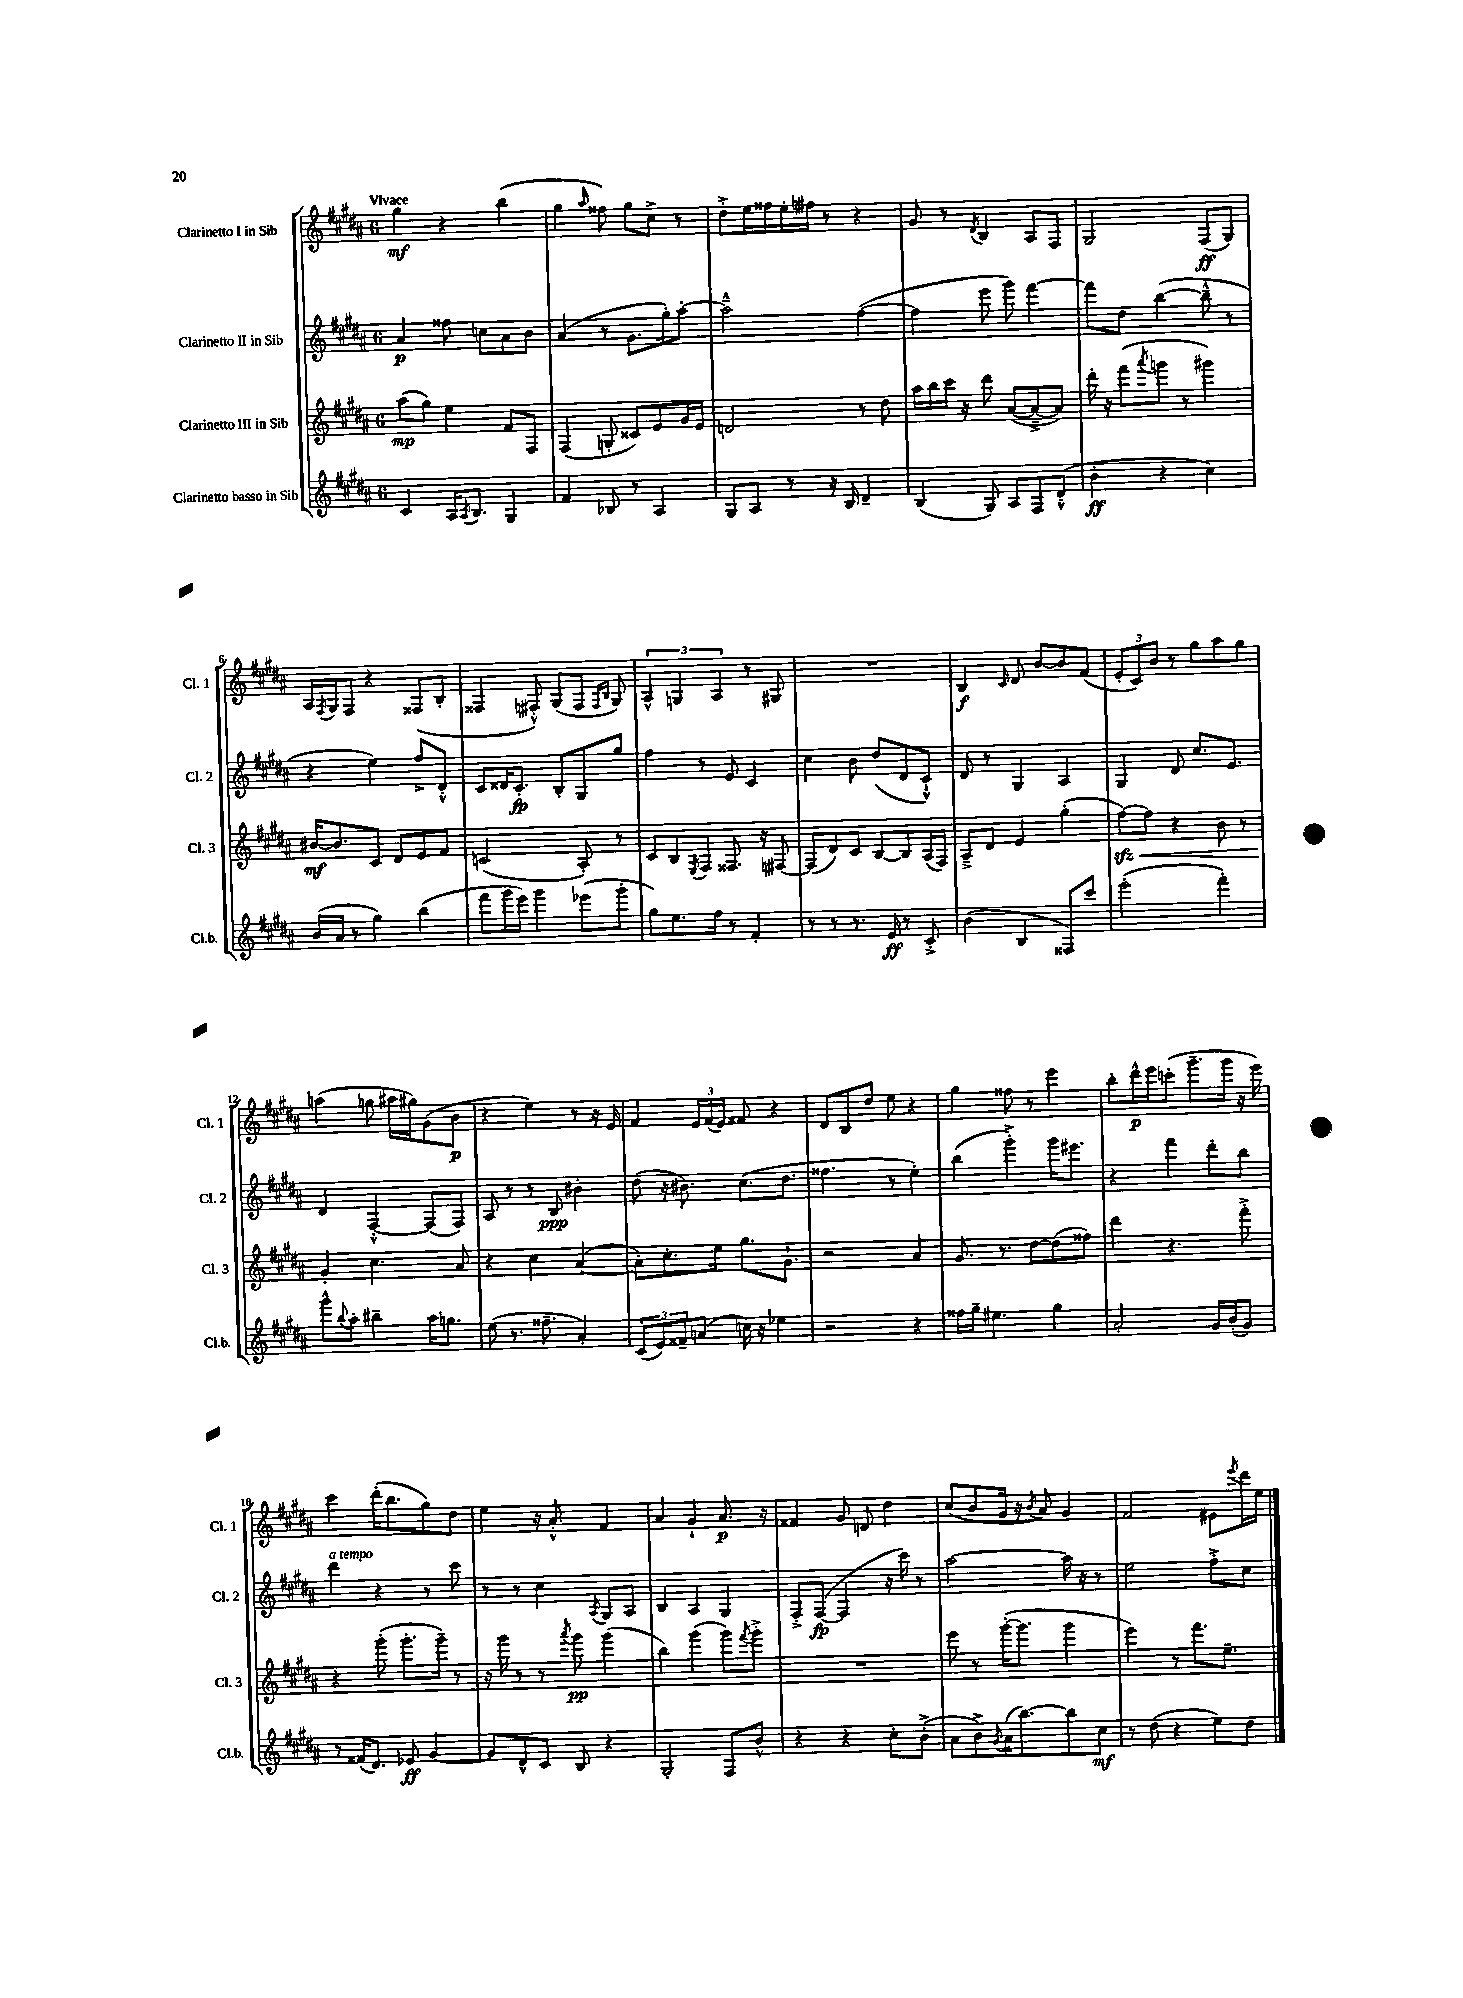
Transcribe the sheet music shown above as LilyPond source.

<<
\new StaffGroup <<
\new Staff = "s0" \with { instrumentName = "Clarinetto I in Sib" shortInstrumentName = "Cl. 1" } {
    \clef treble \key b \major \once \override Staff.TimeSignature.style = #'single-digit \time 6/8 \tempo "Vivace"
    gis''4\mf r4 b''4( |
    gis''4 \grace { ais''16 } fisis''8) gis''8 cis''8-> r8 |
    dis''8-.-> e''16 fisis''16 e''16-. fis''16 r8 r4 |
    gis'8 r8 \acciaccatura { dis'8 } b4 ais8 fis8 |
    gis2 fis8\ff( gis8) |
    ais16 \acciaccatura { fis8 } gis16 fis8 r4 fisis8( b8-. |
    fisis4 fis8-.-^) gis8( fis8 \grace { fis16 b16 } gis8) |
    \tuplet 3/2 { ais4-^ g4 ais4 } r8 gis8 |
    R2. |
    b4\f \grace { cis'16 } dis'8 b'8~ b'8 fis'8( |
    \tuplet 3/2 { e'8-. cis'8) b'8 } r8 gis''8 ais''8 gis''8 |
    a''4( g''8 ais''16 gis''16) gis'8( b'8\p |
    r4 e''4) r8 r16 e'16 |
    fis'4 \tuplet 3/2 { e'16 fis'16( e'16) } fisis'8 r4 |
    dis'8 b8 dis''8 e''8 r4 |
    gis''4 fisis''8 r8 e'''4 |
    b''8-. dis'''16-^\p e'''16 c'''8-.( gis'''8.-- gis'''16 r16 e'''16) |
    cis'''4 dis'''16-.( b''8. gis''8) dis''8 |
    e''4 r16 ais'8.-.-^ fis'4 |
    ais'4 gis'4-! ais'8.\p r16 |
    fisis'4 gis'8 d'8 dis''4 |
    cis''8( b'8 gis'16 r16 \acciaccatura { b'8 } ais'8) gis'4 |
    fis'2 eis'8 \acciaccatura { e'''8 } dis'''16 e''16 \bar "|." |
}
\new Staff = "s1" \with { instrumentName = "Clarinetto II in Sib" shortInstrumentName = "Cl. 2" } {
    \clef treble \key b \major \once \override Staff.TimeSignature.style = #'single-digit \time 6/8
    ais'4\p fisis''8 c''8 ais'8 b'8 |
    ais'4( r8 gis'8. gis''16-.) ais''8~-. |
    ais''2---^ fis''4~( |
    fis''4 e'''8 gis'''8) fis'''4~ |
    fis'''8 dis''8 b''4~( b''8---^ r8 |
    r4 e''4) fis''8-> dis'8-.-^ |
    cis'8 disis'16 cis'8.-.\fp b8-. gis8 gis''8 |
    fis''4 r8 e'8 cis'4 |
    cis''4 b'8 dis''8( dis'8 cis'8-!-^) |
    dis'8 r8 gis4 ais4 |
    gis4 dis'8 cis''8. e'8. |
    dis'4 fis4~-.-^ fis8( fis8) |
    ais8 r8 r8 b8\ppp bis'4-. |
    dis''8( r16 bis'8.) cis''8.( dis''8. |
    fisis''4. r8 e''4-.) |
    b''4( gis'''4-.->) gis'''16 eis'''8. |
    r4 fis'''4 dis'''8-. b''8 |
    dis'''4^\markup { \italic "a tempo" } r4 r8 cis'''8 |
    r8 r8 cis''4 \acciaccatura { ais8 } gis8 ais8 |
    b4 ais4 gis4 |
    fis8-.-> fis8~\fp( fis4 r16 cis'''16) r8 |
    ais''2~ ais''16 r16 r8 |
    e''2 fis''8-.-> cis''8 \bar "|." |
}
\new Staff = "s2" \with { instrumentName = "Clarinetto III in Sib" shortInstrumentName = "Cl. 3" } {
    \clef treble \key b \major \once \override Staff.TimeSignature.style = #'single-digit \time 6/8
    ais''8\mp( gis''8) e''4 fis'8 fis8 |
    fis4( g8-. cisis'8) e'8 gis'16 e'16 |
    d'2 r8 dis''8 |
    ais''16 b''16 cis'''16 r16 dis'''8 ais'8~( ais'8~---> ais'8) |
    dis'''16-. r16 fis'''8( \acciaccatura { ais'''8 } g'''8 r8 gis'''4) |
    bis'16~\mf bis'8. cis'8 dis'8 e'8 fis'8 |
    c'2( ais8-.) r8 |
    cis'8 b8 \acciaccatura { e8 } fis8 fisis8. r16 fis8~ |
    fis8( dis'8) cis'8 b8~ b8 ais16( fis16) |
    ais8---> dis'8 e'4 gis''4-.( |
    fis''8~\sfz\<) fis''8 r4 b'8 r8 |
    gis'4-.\! cis''4. ais'8 |
    r4 cis''4 ais'4~( |
    ais'8-.) cis''8.-. e''16 gis''8. gis'8.-! |
    r2 ais'4 |
    gis'8. r8. dis''8~ dis''8( fisis''8) |
    dis'''4 r4. fis'''8-.-> |
    r4 gis'''8-.( gis'''8.-. gis'''16--) r8 |
    r16 gis'''16 r8 r8 \acciaccatura { ais'''8 } gis'''8\pp gis'''4( |
    b''4) gis'''4( gis'''8) \acciaccatura { fis'''8 } gis'''8-.-> |
    R2. |
    e'''8 r8 gis'''16~-.( gis'''8. gis'''4 |
    e'''4) r8 fis'''8. e''8.-- \bar "|." |
}
\new Staff = "s3" \with { instrumentName = "Clarinetto basso in Sib" shortInstrumentName = "Cl.b." } {
    \clef treble \key b \major \once \override Staff.TimeSignature.style = #'single-digit \time 6/8
    cis'4 ais16 \acciaccatura { ais8 } b8. gis4 |
    fis'4 bes8 r8 ais4 |
    gis8 ais8 r8 r16 b16 dis'4-- |
    b4( gis8) ais8 fis8 dis'8-.-^( |
    b'4-.\ff r4 cis''4) |
    b'16( ais'16 r8 gis''4) b''4( |
    fis'''8 gis'''16 e'''16) gis'''4 ees'''8( gis'''8-. |
    gis''8) e''8. fis''16 r8 fis'4-. |
    r8 r8 r8. e'16\ff r8 cis'8-.-> |
    b'4( b4 fisis8) cis'''8 |
    e'''2-.( fis'''4-.) |
    gis'''8-^ \appoggiatura { b''8 } ais''8-. bis''4-- ais''16 g''8. |
    e''8( r8. fisis''8.-- ais'4-.) |
    \tuplet 3/2 { cis'8( e'8) fisis'8-- } a'8( c''16) r16 ees''4 |
    r2 r4 |
    fisis''16 gis''16-- eis''4. gis''4 |
    ais'2-. gis'16 b'16-.( gis'8) |
    r8 fisis'16( dis'8.) ees'8\ff gis'4~ |
    gis'8 dis'8-^ cis'8 b8 r4 |
    gis2-. fis8 b'8-^ |
    r4 r4 cis''8-. b'8-.->( |
    ais'8 b'8->) \acciaccatura { gis'8 } ais'16( b''8.~) b''8 cis''8\mf |
    r8 dis''8( r4 e''8) dis''8 \bar "|." |
}
>>
>>
